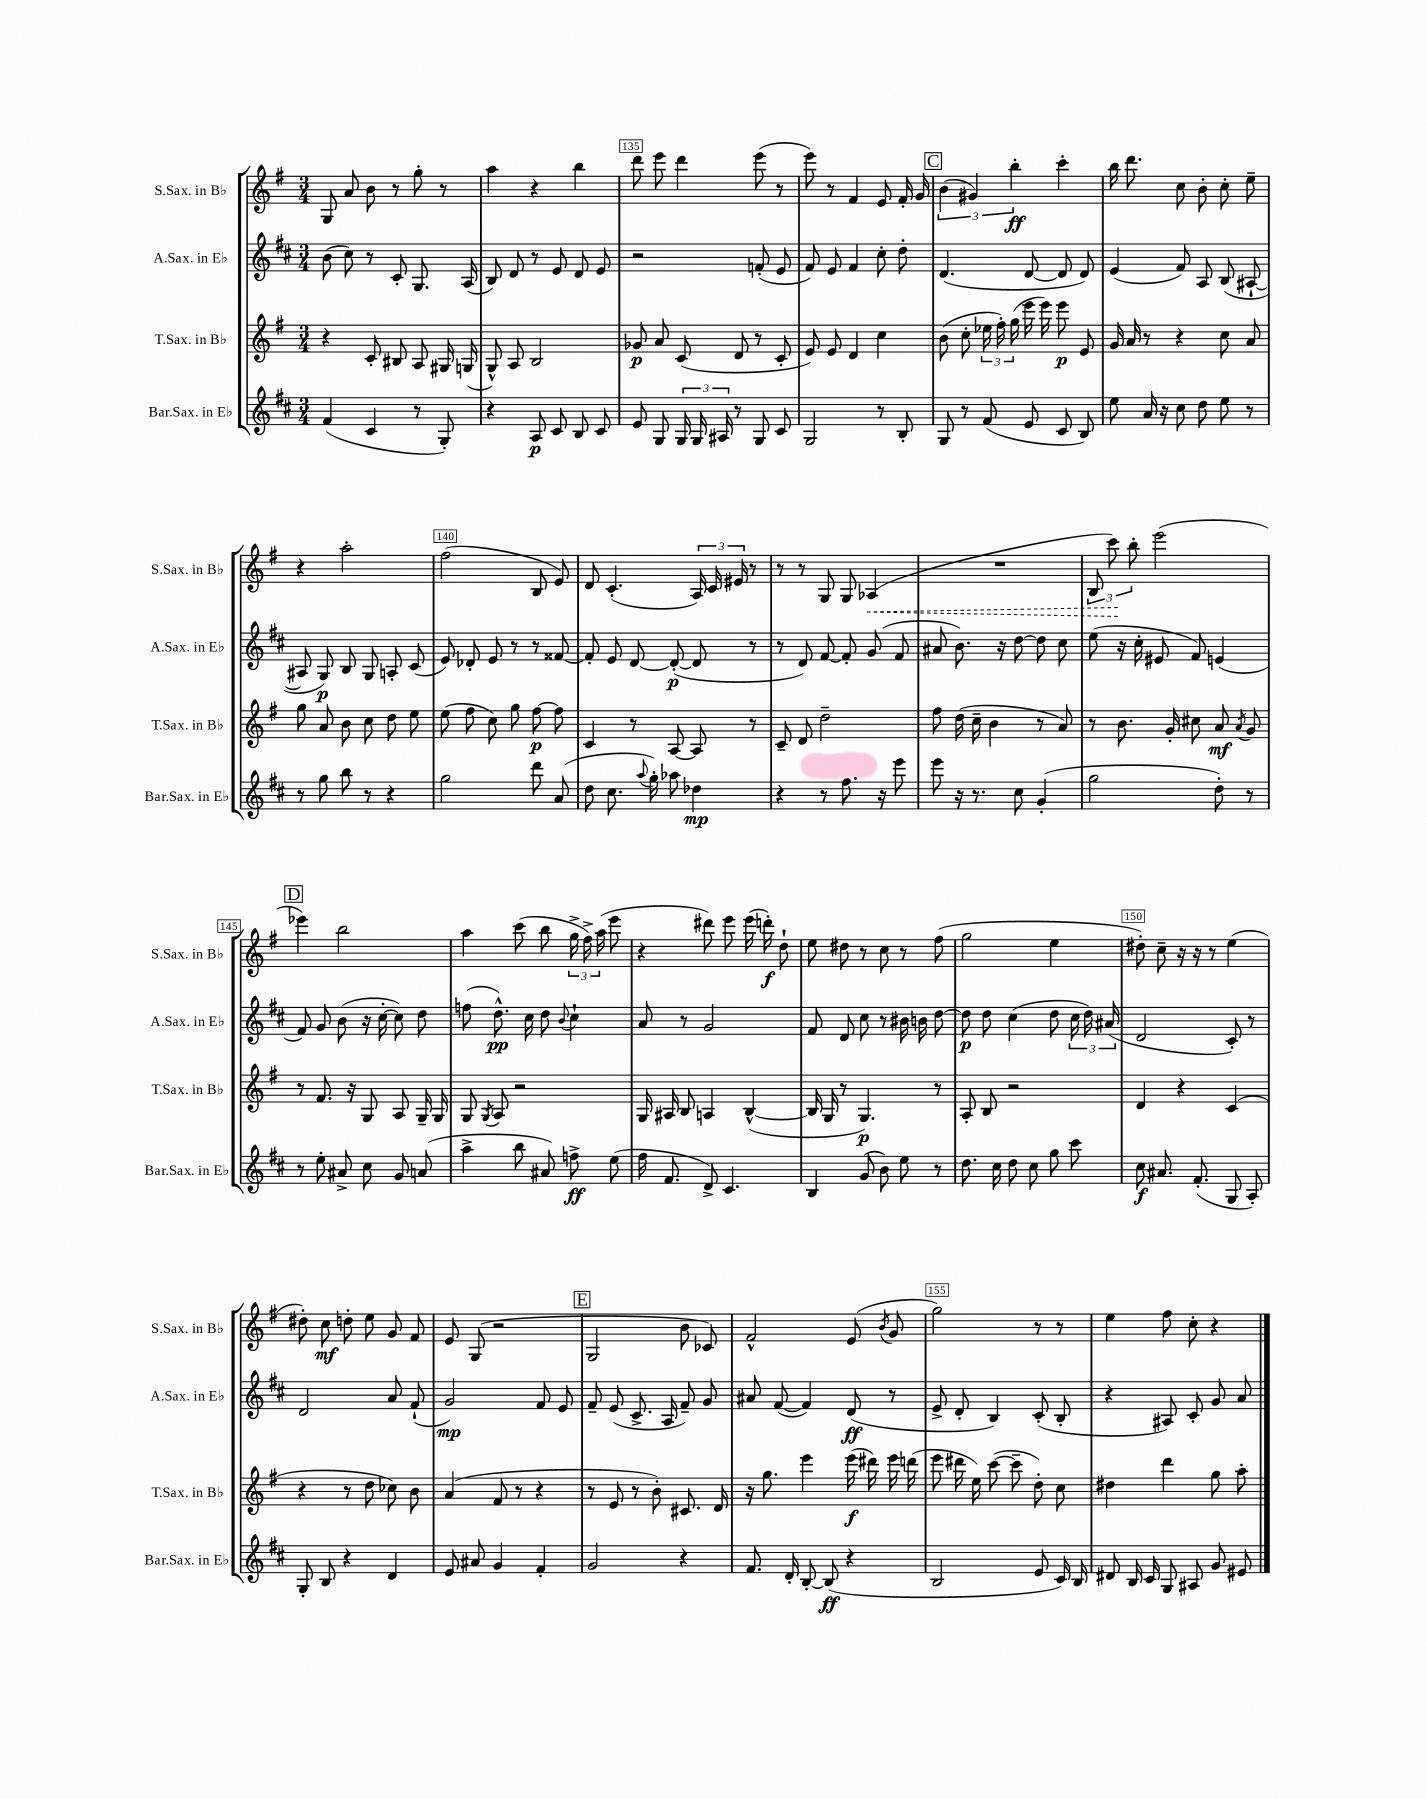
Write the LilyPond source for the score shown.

<<
\new StaffGroup <<
\new Staff = "s0" \with { instrumentName = "S.Sax. in Bb" shortInstrumentName = "S.Sax. in Bb" } {
    \clef treble \key g \major \numericTimeSignature \time 3/4
    \autoBeamOff g8 a'8 b'8 r8 g''8-. r8 |
    a''4 r4 b''4 |
    d'''8 e'''8 d'''4 e'''8( r8 |
    e'''8) r8 fis'4 e'8 fis'16-. g'16 |
    \mark \markup { \box "C" } \tuplet 3/2 { b'4( gis'4) b''4-.\ff } c'''4-. |
    b''16 d'''8. c''8 b'8-. c''8-. e''8-- |
    r4 a''2-. |
    fis''2( b8 e'8) |
    d'8 c'4.-.( \tuplet 3/2 { a16) c'16 eis'16 } r8 |
    r8 r8 g8 g8 \once \override Hairpin.style = #'dashed-line aes4\<( |
    R2. |
    \tuplet 3/2 { b8 c'''8\!) b''8-. } e'''2( |
    \mark \markup { \box "D" } ees'''4) b''2 |
    a''4 c'''8( b''8 \tuplet 3/2 { g''16-> fis''16->) a''16( } e'''8 |
    r4 dis'''8) e'''8 e'''16( d'''16-.\f) d''8-! |
    e''8 dis''8 r8 c''8 r8 fis''8( |
    g''2 e''4 |
    dis''8-.) c''8-- r16 r16 r8 e''4( |
    dis''8-.) c''8\mf d''8-. e''8 g'8 fis'8 |
    e'8 g8( r2 |
    \mark \markup { \box "E" } g2 b'8 ces'8) |
    fis'2-^ e'8( \acciaccatura { b'8 } g'8 |
    g''2) r8 r8 |
    e''4 fis''8 c''8-. r4 \bar "|." |
}
\new Staff = "s1" \with { instrumentName = "A.Sax. in Eb" shortInstrumentName = "A.Sax. in Eb" } {
    \clef treble \key d \major \numericTimeSignature \time 3/4
    \autoBeamOff b'8( cis''8) r8 cis'8-. g8. a16( |
    b8) d'8 r8 e'8 d'8 e'8 |
    r2 f'8-.( e'8 |
    fis'8) e'8 fis'4 cis''8-. d''8-. |
    \mark \markup { \box "C" } d'4.( d'8~ d'8 d'8) |
    e'4( fis'8) a8 b8( ais8~-! |
    ais8 g8\p) b8 g8 a8-. cis'8( |
    e'8) des'8-. e'8 r8 r8 fisis'8~ |
    fisis'8-. e'8 d'8~ d'8~-.\p( d'8 r8 |
    r8 d'8) fis'8~ fis'8-. g'8( fis'8 |
    ais'8 b'8.) r16 d''8~ d''8 cis''8 |
    e''8( r16 cis''16-. eis'8 fis'8) e'4( |
    \mark \markup { \box "D" } fis'8) g'8 b'8( r16 cis''16~-. cis''8) d''8 |
    f''8( d''8.-^\pp) cis''16 d''8 \appoggiatura { b'8 } cis''4-! |
    a'8 r8 g'2 |
    fis'8 d'8 cis''8 r8 bis'16 b'16 d''8~ |
    d''8\p d''8 cis''4( d''8 \tuplet 3/2 { cis''16 d''16) ais'16( } |
    d'2 cis'8-.) r8 |
    d'2 a'8 fis'8-!( |
    g'2\mp) fis'8 e'8 |
    \mark \markup { \box "E" } fis'8-- e'8( cis'8.-> a16 fis'8--) g'8 |
    ais'8 fis'8~( fis'4) d'8\ff( r8 |
    e'8-> d'8-. b4) cis'8-.( b8-. |
    r4 ais8) cis'8-. g'8 a'8 \bar "|." |
}
\new Staff = "s2" \with { instrumentName = "T.Sax. in Bb" shortInstrumentName = "T.Sax. in Bb" } {
    \clef treble \key g \major \numericTimeSignature \time 3/4
    \autoBeamOff r4 c'8-. bis8 a8 gis16 g16( |
    g8-^) a8 b2 |
    ges'8\p a'8 c'8( d'8 r8 c'8-. |
    e'8) e'8 d'4 c''4 |
    \mark \markup { \box "C" } b'8( c''8-. \tuplet 3/2 { ees''16 fis''16-.) g''16( } e'''16 e'''16) e'''8\p e'8 |
    g'16 a'16 r8 r4 c''8 a'8 |
    g''8 a'8 b'8 c''8 d''8 e''8 |
    e''8( fis''8 c''8) g''8 fis''8~\p fis''8 |
    c'4 r8 a8~ a8 r8 |
    c'8-- d'8 d''2-- |
    fis''8 d''16( c''16-- b'4 r8 a'8) |
    r8 b'8. g'16-. cis''8 a'8\mf \acciaccatura { a'8 } g'8 |
    \mark \markup { \box "D" } r8 fis'8. r16 g8 a8 g16-- g16 |
    g8 \acciaccatura { g8 } a8 r2 |
    g16 ais16 b8 a4 b4~-^( |
    b16 g16 r8 g4.\p) r8 |
    a8-. b8 r2 |
    d'4 r4 c'4( |
    r4 r8 d''8 ces''8) b'8 |
    a'4( fis'8 r8 r4 |
    \mark \markup { \box "E" } r8 e'8 r8 b'8-.) cis'8. d'16 |
    r16 g''8. e'''4 e'''16\f( dis'''16) e'''16 d'''16( |
    e'''8 dis'''16 e''16) c'''8~( c'''8-- d''8-.) c''8 |
    dis''4 d'''4 g''8 a''8-. \bar "|." |
}
\new Staff = "s3" \with { instrumentName = "Bar.Sax. in Eb" shortInstrumentName = "Bar.Sax. in Eb" } {
    \clef treble \key d \major \numericTimeSignature \time 3/4
    \autoBeamOff fis'4( cis'4 r8 g8-.) |
    r4 a8\p cis'8 b8 cis'8 |
    e'8 g8 \tuplet 3/2 { g16 g16 ais16 } r8 g8 cis'8 |
    g2 r8 b8-. |
    \mark \markup { \box "C" } g8 r8 fis'8( e'8 cis'8 b8) |
    e''8 a'16 r16 cis''8 d''8 e''8 r8 |
    r8 g''8 b''8 r8 r4 |
    g''2 d'''8 a'8( |
    d''8 cis''8. \appoggiatura { a''8 } g''16-.) aes''8 des''4\mp |
    r4 r8 fis''8. r16 e'''8 |
    e'''8 r16 r8. cis''8 g'4-.( |
    g''2 d''8-.) r8 |
    \mark \markup { \box "D" } r8 e''8-. ais'8-> cis''8 g'8 a'8( |
    a''4-> b''8 ais'8) f''8->\ff e''8( |
    fis''16 fis'8. d'8->) cis'4. |
    b4 g'8( b'8) e''8 r8 |
    d''8. cis''16 d''8 cis''8 g''8 cis'''8 |
    cis''8\f ais'8. fis'8.-.( g8 a8-.) |
    g8-. b8 r4 d'4 |
    e'8 ais'8 g'4 fis'4-. |
    \mark \markup { \box "E" } g'2 r4 |
    fis'8. d'16-. b8~-. b8\ff( r4 |
    b2 e'8 cis'16) b16 |
    dis'8 b16 cis'16 g8 ais8 g'8 eis'8 \bar "|." |
}
>>
>>
\layout { \context { \Score currentBarNumber = #133 \override BarNumber.break-visibility = ##(#f #t #t) barNumberVisibility = #(every-nth-bar-number-visible 5) \override BarNumber.stencil = #(make-stencil-boxer 0.1 0.3 ly:text-interface::print) } }
